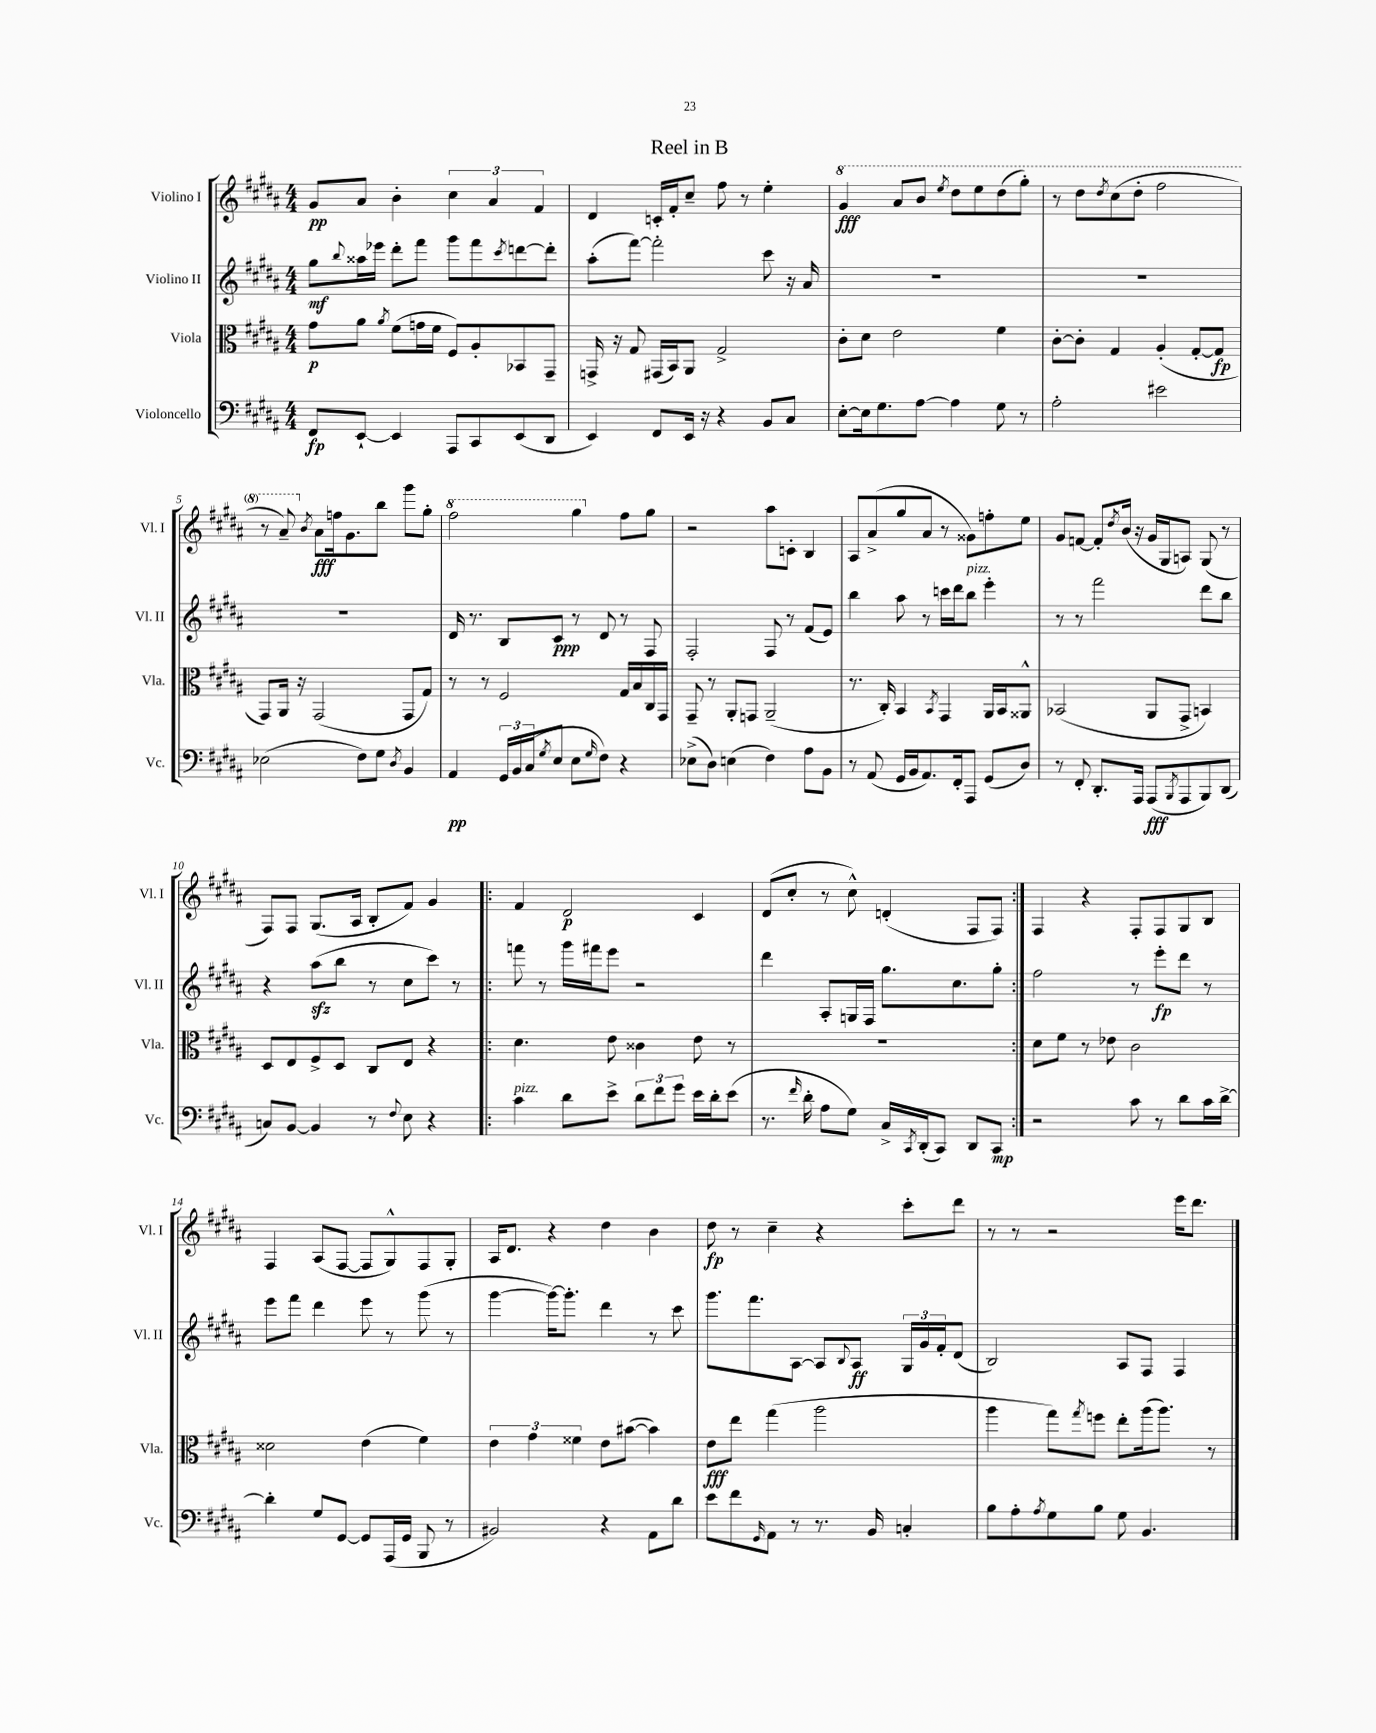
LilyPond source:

\header { title = "Reel in B" }
<<
\new StaffGroup <<
\new Staff = "s0" \with { instrumentName = "Violino I" shortInstrumentName = "Vl. I" } {
    \clef treble \key b \major \numericTimeSignature \time 4/4
    gis'8\pp ais'8 b'4-. \tuplet 3/2 { cis''4 ais'4 fis'4 } |
    dis'4 c'16-. fis'16-. cis''8-- fis''8 r8 e''4-. |
    \ottava #1 gis''4\fff ais''8 b''8 \acciaccatura { e'''8 } dis'''8 e'''8 dis'''8( gis'''8-.) |
    r8 dis'''8 \acciaccatura { dis'''8 } cis'''8( dis'''8-. fis'''2 |
    r8 ais''8--) \ottava #0 \acciaccatura { b'8 } ais'8\fff f''16 gis'8. b''8 gis'''8 gis''8-. |
    \ottava #1 fis'''2 gis'''4 \ottava #0 fis''8 gis''8 |
    r2 ais''8 c'8-. b4 |
    ais8 ais'8->( gis''8 ais'8 r8 gisis'8) f''8-. e''8 |
    gis'8 f'8~ f'8-. \acciaccatura { dis''8 } b'16( r16 gis'16 gis16 a8) gis8( r8 |
    fis8) fis8 gis8.( ais16 b8-. fis'8) gis'4 |
    \repeat volta 2 { fis'4 dis'2\p cis'4 |
    dis'8( cis''8-. r8 cis''8-^) d'4-.( fis8 fis8) | }
    fis4 r4 fis8-. fis8 gis8 b8 |
    fis4 ais8( fis8~ fis8 gis8-^) fis8 gis8-. |
    ais16 dis'8. r4 dis''4 b'4 |
    dis''8\fp r8 cis''4-- r4 cis'''8-. dis'''8 |
    r8 r8 r2 e'''16 dis'''8. \bar "|." |
}
\new Staff = "s1" \with { instrumentName = "Violino II" shortInstrumentName = "Vl. II" } {
    \clef treble \key b \major \numericTimeSignature \time 4/4
    gis''8\mf \appoggiatura { b''8 } aisis''16 ees'''16 dis'''8-. fis'''8 gis'''8 fis'''8 \acciaccatura { cis'''8 } d'''8~ d'''8-. |
    ais''8-.( fis'''8~) fis'''2-. cis'''8 r16 ais'16 |
    R1 |
    R1 |
    R1 |
    dis'16 r8. b8 cis'8\ppp r8 dis'8 r8 fis8 |
    fis2-. fis8 r8 fis'8( e'8) |
    b''4 ais''8 r8 c'''16 dis'''16 b''8^\markup { \italic "pizz." } e'''4-. |
    r8 r8 fis'''2 dis'''8 b''8 |
    r4 ais''8\sfz( b''8 r8 cis''8 cis'''8) r8 |
    \repeat volta 2 { f'''8 r8 gis'''16 fis'''16 e'''8 r2 |
    dis'''4 ais8-. g16 fis16 gis''8. cis''8. gis''8-. | }
    fis''2 r8 e'''8-.\fp dis'''8 r8 |
    e'''8 fis'''8 dis'''4 e'''8 r8 gis'''8( r8 |
    gis'''4~ gis'''16~) gis'''8.-. dis'''4 r8 cis'''8 |
    gis'''8. fis'''8. ais8~ ais8 \appoggiatura { b8 } ais8\ff \tuplet 3/2 { gis16 gis'16 fis'16-. } dis'8( |
    b2) ais8 fis8 fis4 \bar "|." |
}
\new Staff = "s2" \with { instrumentName = "Viola" shortInstrumentName = "Vla." } {
    \clef alto \key b \major \numericTimeSignature \time 4/4
    gis'8\p ais'8 \acciaccatura { ais'8 } fis'8( g'16 fis'16 fis8) ais8-. bes,8 gis,8-- |
    g,16-> r16 gis8 gis,16( b,16) ais,8 gis2-> |
    cis'8-. dis'8 e'2 fis'4 |
    cis'8~-. cis'8-. gis4 ais4-.( gis8~-. gis8\fp |
    gis,8) ais,16 r16 gis,2( gis,8 gis8) |
    r8 r8 fis2 gis16 b16 cis16 gis,16 |
    gis,8-- r8 ais,8-. g,8 ais,2--( |
    r8. cis16-.) b,4 \acciaccatura { b,8 } gis,4 ais,16 b,16 aisis,8-^ |
    bes,2( ais,8 gis,8-> b,4) |
    dis8 e8 fis8-> dis8 cis8 e8 r4 |
    \repeat volta 2 { dis'4. e'8 cisis'4 e'8 r8 |
    R1 | }
    dis'8 fis'8 r8 ees'8 cis'2 |
    disis'2 e'4( fis'4) |
    \tuplet 3/2 { e'4 gis'4 fisis'4 } e'8 bis'8~( bis'4) |
    e'8\fff e''8 gis''4( ais''2 |
    ais''4 gis''8) \acciaccatura { gis''8 } f''8 e''8-. ais''16( ais''8.) r8 \bar "|." |
}
\new Staff = "s3" \with { instrumentName = "Violoncello" shortInstrumentName = "Vc." } {
    \clef bass \key b \major \numericTimeSignature \time 4/4
    fis,8\fp e,8~-! e,4 ais,,8 cis,8 e,8( dis,8 |
    e,4) fis,8 e,16 r16 r4 b,8 cis8 |
    e8~-. e16 gis8. ais8~ ais4 gis8 r8 |
    ais2-. eis'2 |
    ees2( fis8) gis8 \acciaccatura { dis8 } b,4 |
    ais,4\pp \tuplet 3/2 { gis,16 b,16 cis16( } \acciaccatura { gis8 } e8 e8 \grace { gis16 } fis8) r4 |
    ees8->( dis8) e4( fis4) ais8 b,8 |
    r8 ais,8( gis,16 b,16 ais,8.) fis,16-. ais,,8 gis,8( dis8) |
    r8 fis,8-. dis,8.-. ais,,16 ais,,8\fff( \acciaccatura { b,,8 } ais,,8 b,,8) dis,8( |
    c8) b,8~ b,4 r8 \appoggiatura { fis8 } e8 r4 |
    \repeat volta 2 { cis'4^\markup { \italic "pizz." } dis'8 e'8-> \tuplet 3/2 { dis'8 fis'8 gis'8 } e'16 dis'16-. e'8( |
    r8. \grace { fis'16 } dis'16-. ais8 gis8) cis16-> \acciaccatura { cis,8 } dis,16-.( cis,8) dis,8 cis,8\mp | }
    r2 cis'8 r8 dis'8 cis'16 dis'16~-> |
    dis'4-. gis8 gis,8~ gis,8 ais,,16( gis,16 b,,8 r8 |
    bis,2) r4 ais,8 dis'8 |
    e'8 fis'8 \grace { gis,16 } ais,8 r8 r8. b,16 c4-. |
    b8 ais8-. \acciaccatura { ais8 } gis8 b8 gis8 b,4. \bar "|." |
}
>>
>>
